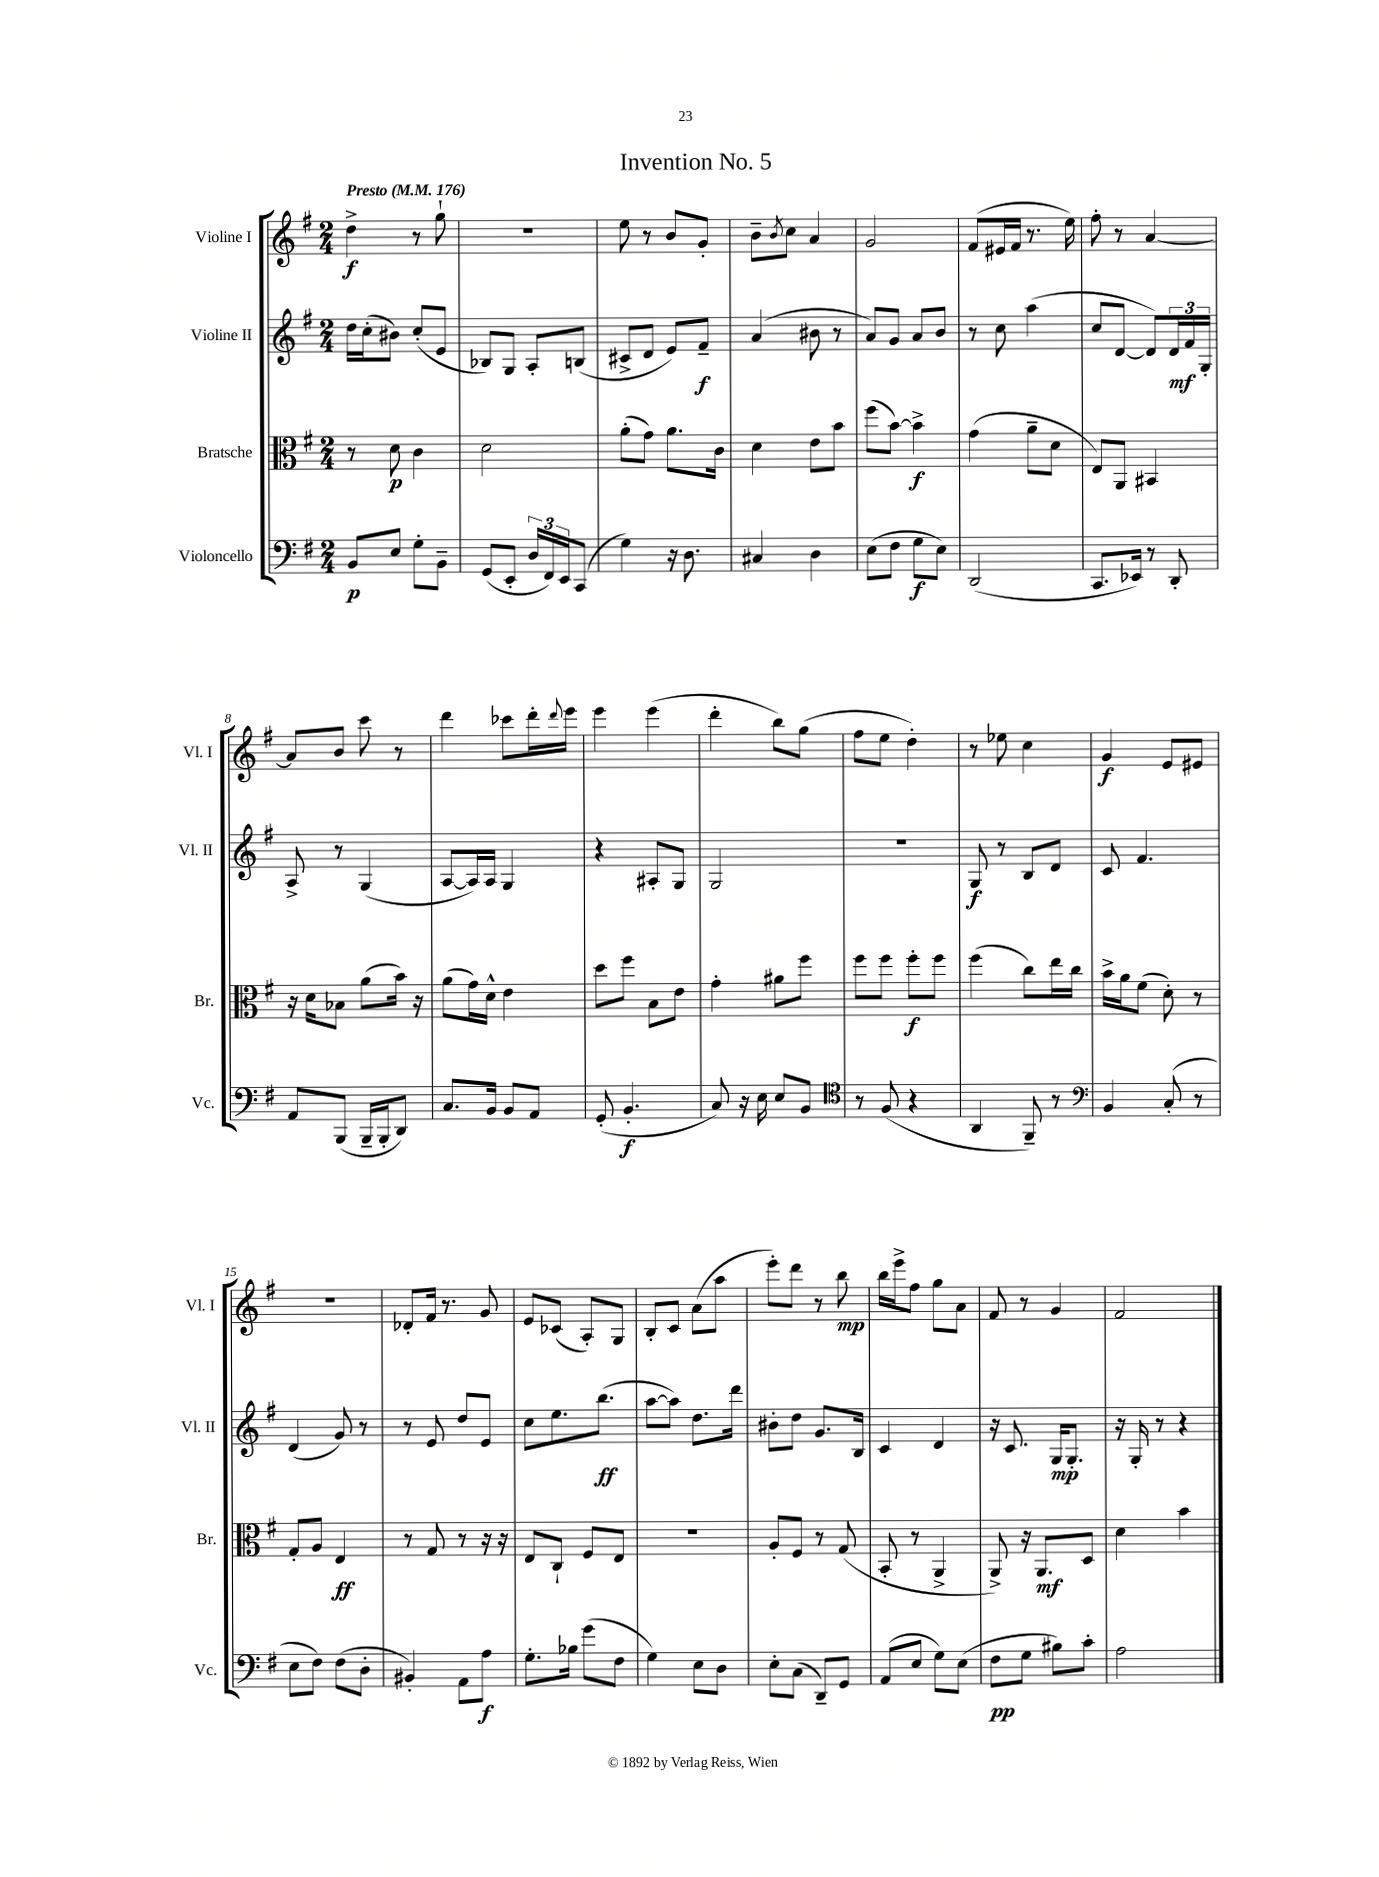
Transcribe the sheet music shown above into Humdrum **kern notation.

**kern	**kern	**kern	**kern
*staff4	*staff3	*staff2	*staff1
*clefF4	*clefC3	*clefG2	*clefG2
*k[f#]	*k[f#]	*k[f#]	*k[f#]
*M2/4	*M2/4	*M2/4	*M2/4
*MM176	*MM176	*MM176	*MM176
8BB	8r	16dd	4dd^
.	.	(16cc'	.
8E	8d	8b#)	.
8G'	4c	(8cc'	8r
8BB~	.	8e	8gg`
=	=	=	=
(8GG	2d	8B-)	2r
8EE'	.	8G	.
24D	.	8A'	.
24FF#)	.	.	.
24EE	.	.	.
(8CC	.	(8B	.
=	=	=	=
4G)	(8a'	8c#^	8ee
.	8g)	8d	8r
16r	8.a	8e)	8b
8.D	.	.	.
.	.	8f#~	8g'
.	16c	.	.
=	=	=	=
4C#	4d	(4a	8b~
.	.	.	8qb
.	.	.	8cc
4D	8e	8b#	4a
.	8b	8r	.
=	=	=	=
(8E	(8ff#	8a)	2g
8F#	[8b)	8g	.
8G	4b^]	8a	.
8E)	.	8b	.
=	=	=	=
(2DD	(4g	8r	(8f#
.	.	8cc	16e#
.	.	.	16f#
.	8a~	(4aa	8.r
.	8d	.	.
.	.	.	16ee)
=	=	=	=
8.CC	8E)	8cc	8ff#'
.	8AA	[8d	8r
16EE-)	.	.	.
8r	4BB#	8d])	[4a
8DD'	.	24d	.
.	.	24f#	.
.	.	24G'	.
=	=	=	=
8AA	16r	8A^	8a]
.	16d	.	.
(8BBB	8B-	8r	8b
16BBB~	(8a	(4G	8ccc
16BBB'	.	.	.
8DD)	16b)	.	8r
.	16r	.	.
=	=	=	=
8.C	(8a	[8A	4ddd
.	16g)	16A])	.
16BB	16d^^	16A	.
8BB	4e	4G	8ccc-
8AA	.	.	16ddd'
.	.	.	8qqddd
.	.	.	16eee
=	=	=	=
(8GG'	8dd	4r	4eee
4.BB'	8ff#	.	.
.	8B	8A#'	(4eee
.	8e	8G	.
=	=	=	=
8C)	4g'	2G	4ddd'
16r	.	.	.
16E	.	.	.
8E	8a#	.	8bb)
8BB	8ff#	.	(8gg
=	=	=	=
*clefC4	*	*	*
8r	8ff#	2r	8ff#
(8F#	8ff#	.	8ee
4r	8ff#'	.	4dd')
.	8ff#	.	.
=	=	=	=
4AA	(4ff#	8G	8r
.	.	8r	8ee-
8FF#~)	8cc)	8B	4cc
8r	16ee	8d	.
.	16cc	.	.
=	=	=	=
*clefF4	*	*	*
4BB	16b^	8c	4g
.	16a	.	.
.	(8f#	4.f#	.
(8C'	8d')	.	8e
8r	8r	.	8e#
=	=	=	=
8E	8G'	(4d	2r
8F#)	8A	.	.
(8F#	4E	8g)	.
8D'	.	8r	.
=	=	=	=
4BB#')	8r	8r	8d-'
.	8G	8e	16f#
.	.	.	8.r
8AA	8r	8dd	.
8A	16r	8e	8g
.	16r	.	.
=	=	=	=
8.G'	8E	8cc	8e
.	8C`	8.ee	(8c-
16B-	.	.	.
(8g	8F#	.	8A')
.	.	(8.bb	.
8F#	8E	.	8G
=	=	=	=
4G)	2r	[8aa	8B'
.	.	8aa])	8c
8E	.	8.dd	(8a
8D	.	.	8aa
.	.	16ddd	.
=	=	=	=
8E'	8A'	8b#'	8eee')
(8C	8F#	8dd	8ddd
8DD~)	8r	8.g	8r
8GG	(8G	.	8bb
.	.	16B	.
=	=	=	=
(8AA	8BB'	4c	16bb
.	.	.	16eee^
8E	8r	.	8ff#
8G)	4AA^	4d	8gg
(8E	.	.	8a
=	=	=	=
8F#	8AA^)	16r	8f#
.	.	8.c	.
8G	16r	.	8r
.	8.AA	.	.
8B#)	.	16G	4g
.	.	8.G'	.
8c'	8D	.	.
=	=	=	=
2A	4d	16r	2f#
.	.	16G'	.
.	.	8r	.
.	4b	4r	.
==	==	==	==
*-	*-	*-	*-
